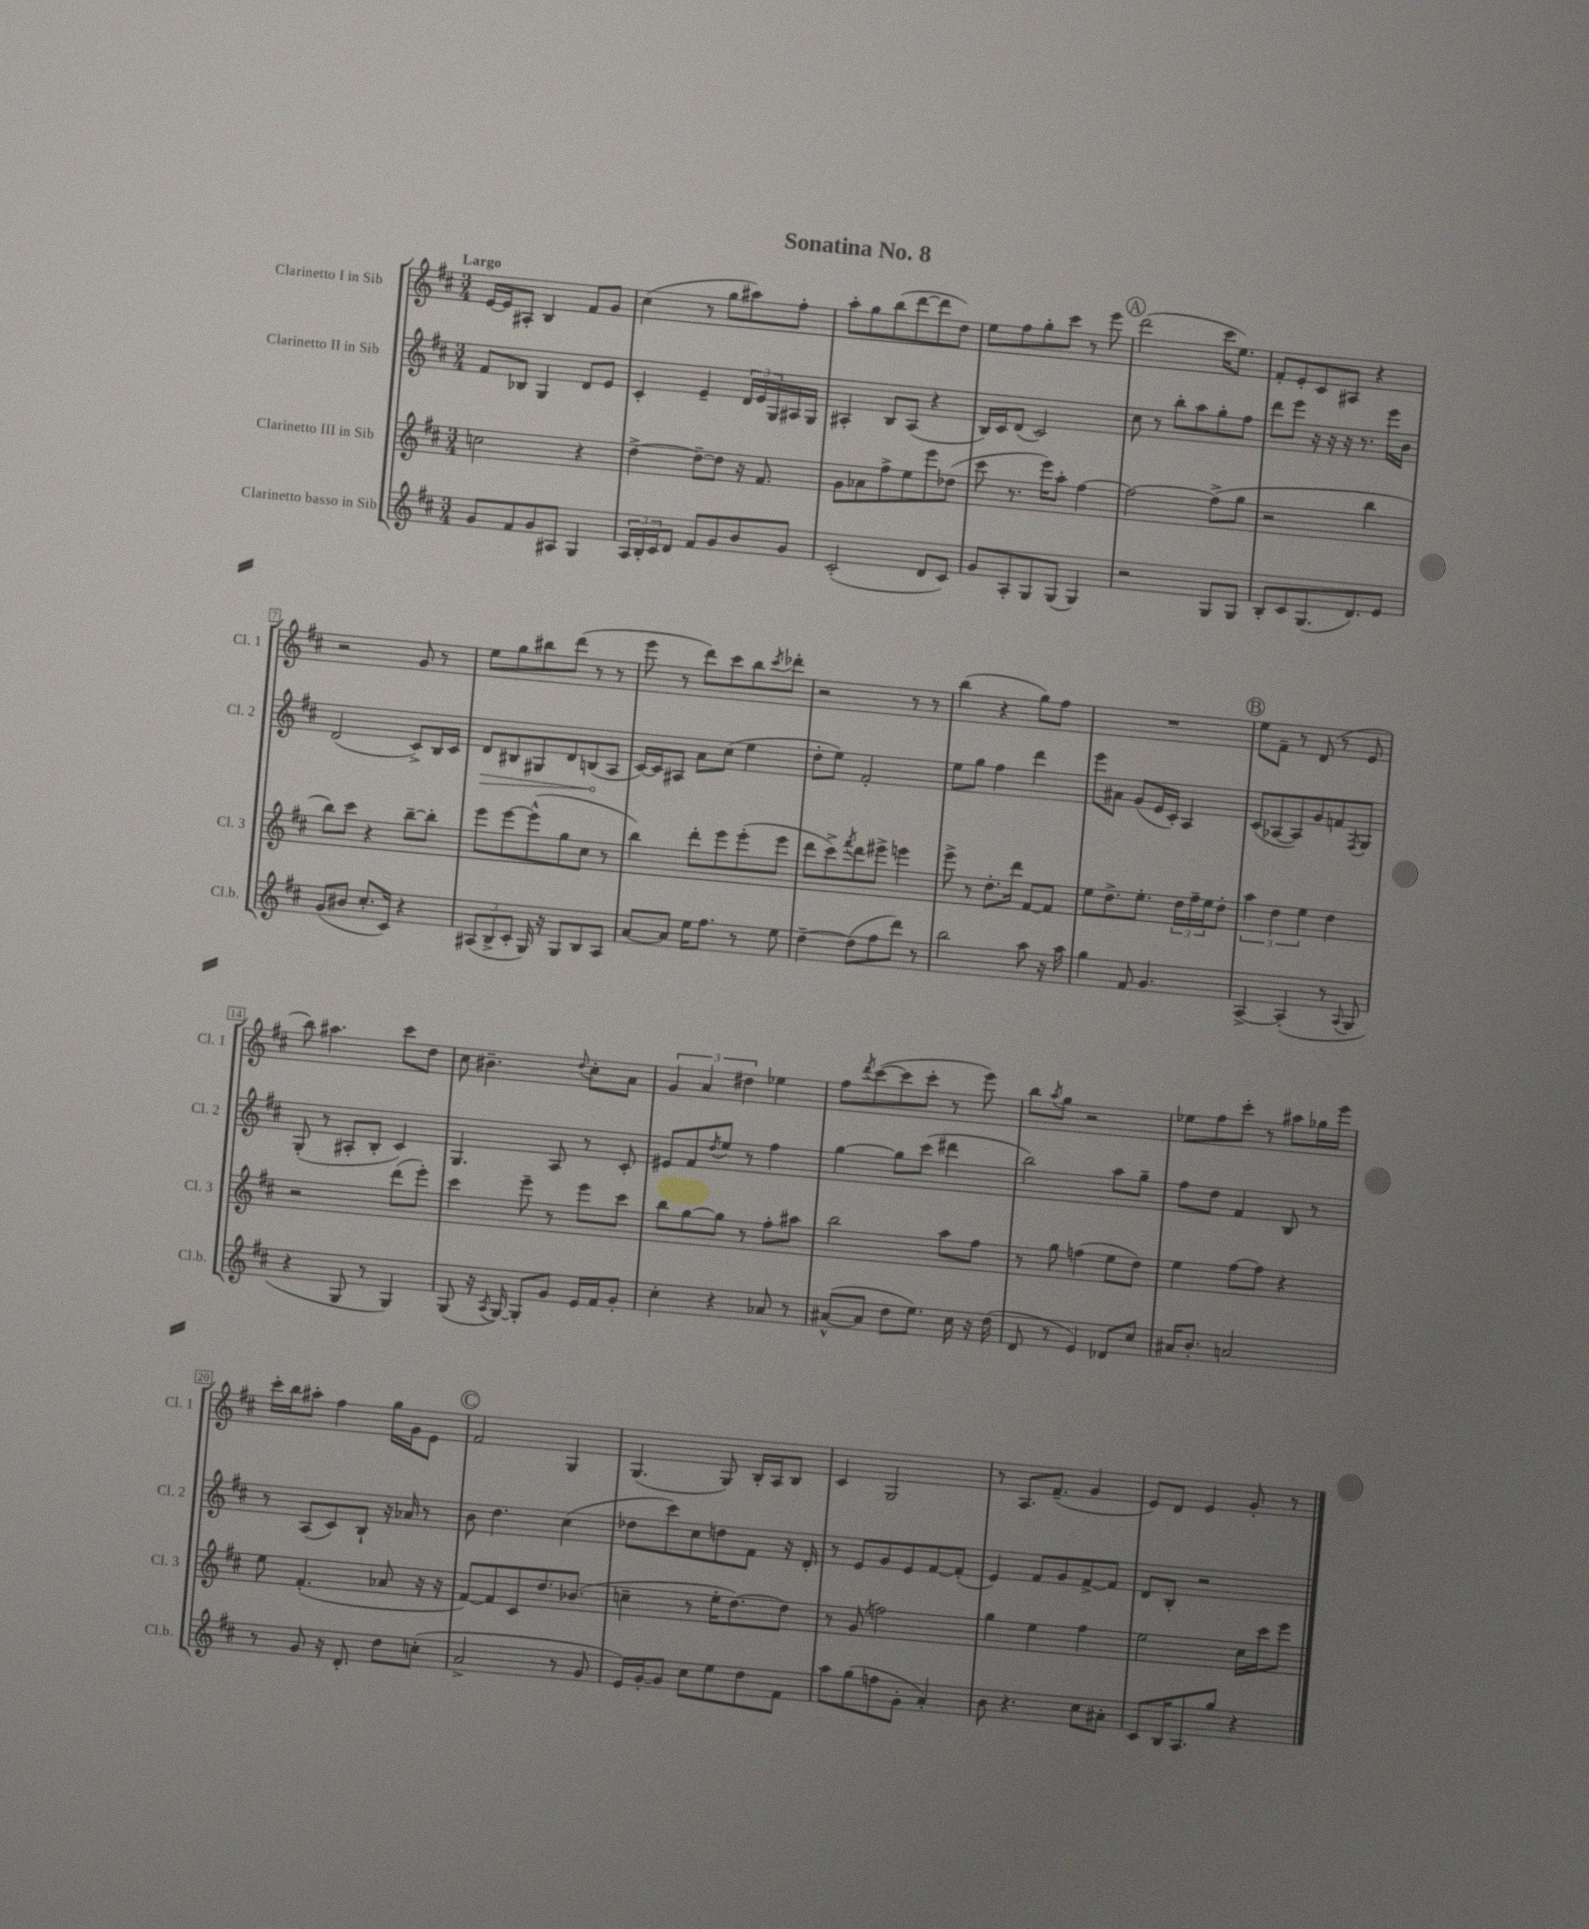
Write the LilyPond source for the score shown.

\header { title = "Sonatina No. 8" }
<<
\new StaffGroup <<
\new Staff = "s0" \with { instrumentName = "Clarinetto I in Sib" shortInstrumentName = "Cl. 1" } {
    \clef treble \key d \major \numericTimeSignature \time 3/4 \tempo "Largo"
    e'16~ e'16 ais8-. b4 fis'8 g'8 |
    cis''4( r8 g''8 ais''8) fis''8-. |
    a''8-. g''8 b''8( d'''8~ d'''8 d''8) |
    e''8 fis''8 g''8-. cis'''8 r8 e'''8 |
    \mark \markup { \circle "A" } d'''2( cis'''16 e''8.) |
    fis'8-. e'8-. cis'8 ais8 r4 |
    r2 g'8 r8 |
    e''8 g''8 bis''8 d'''8( r8 r8 |
    e'''8 r8 d'''8) cis'''8 b''8 \acciaccatura { cis'''8 } des'''8-. |
    r2 r8 r8 |
    b''4( r4 g''8) fis''8 |
    R2. |
    \mark \markup { \circle "B" } e''8 fis'8-- r8 d'8( r8 e'8 |
    b''8) ais''4. cis'''8 d''8 |
    cis''8 bis'4.-- \appoggiatura { d''8 } cis''8-. a'8 |
    \tuplet 3/2 { g'4 a'4 dis''4 } ees''4 |
    fis''8 \acciaccatura { d'''8 } cis'''8~( cis'''8 cis'''8-. r8 e'''8) |
    b''8 \acciaccatura { a''8 } g''8 r2 |
    ees''8 fis''8 cis'''8-. r8 ais''8 ges''16 e'''16 |
    cis'''16-. b''16 ais''8-. fis''4 g''16 g'16 e'8 |
    \mark \markup { \circle "C" } fis'2 g4 |
    g4.( g8) b16-. a16 b8 |
    cis'4 g2 |
    r8 a8. fis'8.--( g'4 |
    e'8) d'8 e'4 g'8-. r8 \bar "|." |
}
\new Staff = "s1" \with { instrumentName = "Clarinetto II in Sib" shortInstrumentName = "Cl. 2" } {
    \clef treble \key d \major \numericTimeSignature \time 3/4
    fis'8 bes8 g4 d'8 e'8 |
    cis'4-. e'4-- \tuplet 3/2 { d'16 e'16 g16 } ais16 g16 |
    ais4-. b8 ais8( r4 |
    b16) cis'16 d'8( cis'2) |
    \mark \markup { \circle "A" } cis''8 r8 b''8-. a''8 g''8-. fis''8 |
    d'''8 e'''8 r16 r16 r16 r8. e'''16 b'16 |
    d'2( cis'8->) b16 cis'16 |
    \once \override Hairpin.circled-tip = ##t d'8\> bis8 gis8 d'8 b8\!( a8 |
    cis'16~) cis'16 ais8 a'8 cis''8( e''4 |
    d''8-. e''8) fis'2-. |
    e''8 g''8 fis''4 d'''4 |
    e'''8 ais'8 g'8( e'16 cis'16-.) a4 |
    \mark \markup { \circle "B" } cis'8( aes8~ aes8) g'8 f'8 \acciaccatura { fis8 } g8 |
    g8-.( r8 ais8-. b8-. cis'4) |
    g4. a8 r8 cis'8-. |
    eis'8 fis'8 \acciaccatura { d''8 } e''8 r8 fis''4 |
    g''4~ g''8 cis'''8( dis'''4 |
    b''2) a''8 g''8-- |
    fis''8 d''8 fis'4 b8 r8 |
    r8 a8( cis'8) b8-! r16 aes'16 r8 |
    \mark \markup { \circle "C" } b'8 d''4. cis''4( |
    des''8 cis'''8) cis''8 d''8 fis'8 r16 d'16-. |
    r8 e'8 g'8 e'8 fis'8~ fis'8-.( |
    e'4) fis'8 g'8 fis'8~-> fis'8 |
    d'8 b8-. r2 \bar "|." |
}
\new Staff = "s2" \with { instrumentName = "Clarinetto III in Sib" shortInstrumentName = "Cl. 3" } {
    \clef treble \key d \major \numericTimeSignature \time 3/4
    c''2 r4 |
    d''4~-> d''8~-- d''8 r16 fis'8. |
    g'8 aes'8 fis''8-> e''8 e'''8 des''8( |
    cis'''8 r8. e'''16) a''8-. fis''4~ |
    \mark \markup { \circle "A" } fis''2~ fis''8->( g''8 |
    r2 b''4 |
    b''8) cis'''8 r4 b''8~-- b''8-. |
    e'''8 e'''8~ e'''8-^( g''8 cis''8 r8 |
    b''4) d'''8-. e'''8 e'''8-.( e'''8 |
    d'''8 cis'''8->) \acciaccatura { fis'''8 } d'''8 eis'''8-> e'''4 |
    e'''8-> r8 d''8.-. d'''16 fis'8~ fis'8 |
    e''8 d''8.-> e''8.-. \tuplet 3/2 { d''16 fis''16-- e''16 } d''8-. |
    \mark \markup { \circle "B" } \tuplet 3/2 { a''4 d''4 e''4 } d''4 |
    r2 d'''8( e'''8-.) |
    cis'''4 e'''8-- r8 e'''8 cis'''8 |
    b''8 g''8~ g''8 r8 fis''8-. ais''8 |
    b''2 a''8 fis''8 |
    r8 g''8 f''4( e''8 d''8) |
    e''4 fis''8~ fis''8 r4 |
    e''8 fis'4.-.( aes'8 r16 r16 |
    \mark \markup { \circle "C" } fis'8~) fis'8 cis'8 d''8. bes'8.( |
    c''4-- r8 e''16-. d''8.~) d''8 |
    r8 g'8( f''2) |
    g''4 e''4 fis''4 |
    e''2 cis''16 cis'''16 e'''8 \bar "|." |
}
\new Staff = "s3" \with { instrumentName = "Clarinetto basso in Sib" shortInstrumentName = "Cl.b." } {
    \clef treble \key d \major \numericTimeSignature \time 3/4
    g'8 fis'8 g'8 ais8 g4 |
    \tuplet 3/2 { a16 b16-. cis'16 } d'8 fis'8 g'8 b'8 g'8 |
    cis'2-.( d'8 cis'8) |
    g'8 a8-. g8 g8( g4) |
    \mark \markup { \circle "A" } r2 g8 g8 |
    b8-. cis'8 g8.( d'8.) e'8 |
    g'8( bis'8 cis''8.-. cis'16) r4 |
    \tuplet 3/2 { ais8( b8-> cis'8-. } g16) r16 g8 b8 ais8 |
    a'8~ a'8 e''16 fis''8. r8 e''8 |
    d''4~-- d''8( fis''8 d'''8) r8 |
    b''2 a''8 r16 a''16 |
    g''4 fis'8 g'4. |
    \mark \markup { \circle "B" } a4~-> a4-.( r8 \appoggiatura { a8 } g8 |
    r4 g8 r8 g4) |
    g8( r16 \acciaccatura { a8 } g16~) g8-. g'8 e'16 fis'16 g'8-. |
    cis''4-. r4 aes'8 r8 |
    ais'8~-^( ais'8 d''8 e''8.) cis''16 r16 d''16( |
    d'8 r8 e'4) des'8 cis''8 |
    ais'16 b'8.-. a'2 |
    r8 g'8 r16 d'8.-. d''8 c''8-.( |
    \mark \markup { \circle "C" } a'2-> r8 g'8 |
    e'16) g'16~-. g'8 cis''8 e''8 d''8 fis'8 |
    a''8 g''8( f''8 g'8-. a'4-.) |
    b'8 r4. cis''8 ais'8-. |
    cis'8 b16 a8. g''8 r4 \bar "|." |
}
>>
>>
\layout { \context { \Score \override BarNumber.stencil = #(make-stencil-boxer 0.1 0.3 ly:text-interface::print) } }
